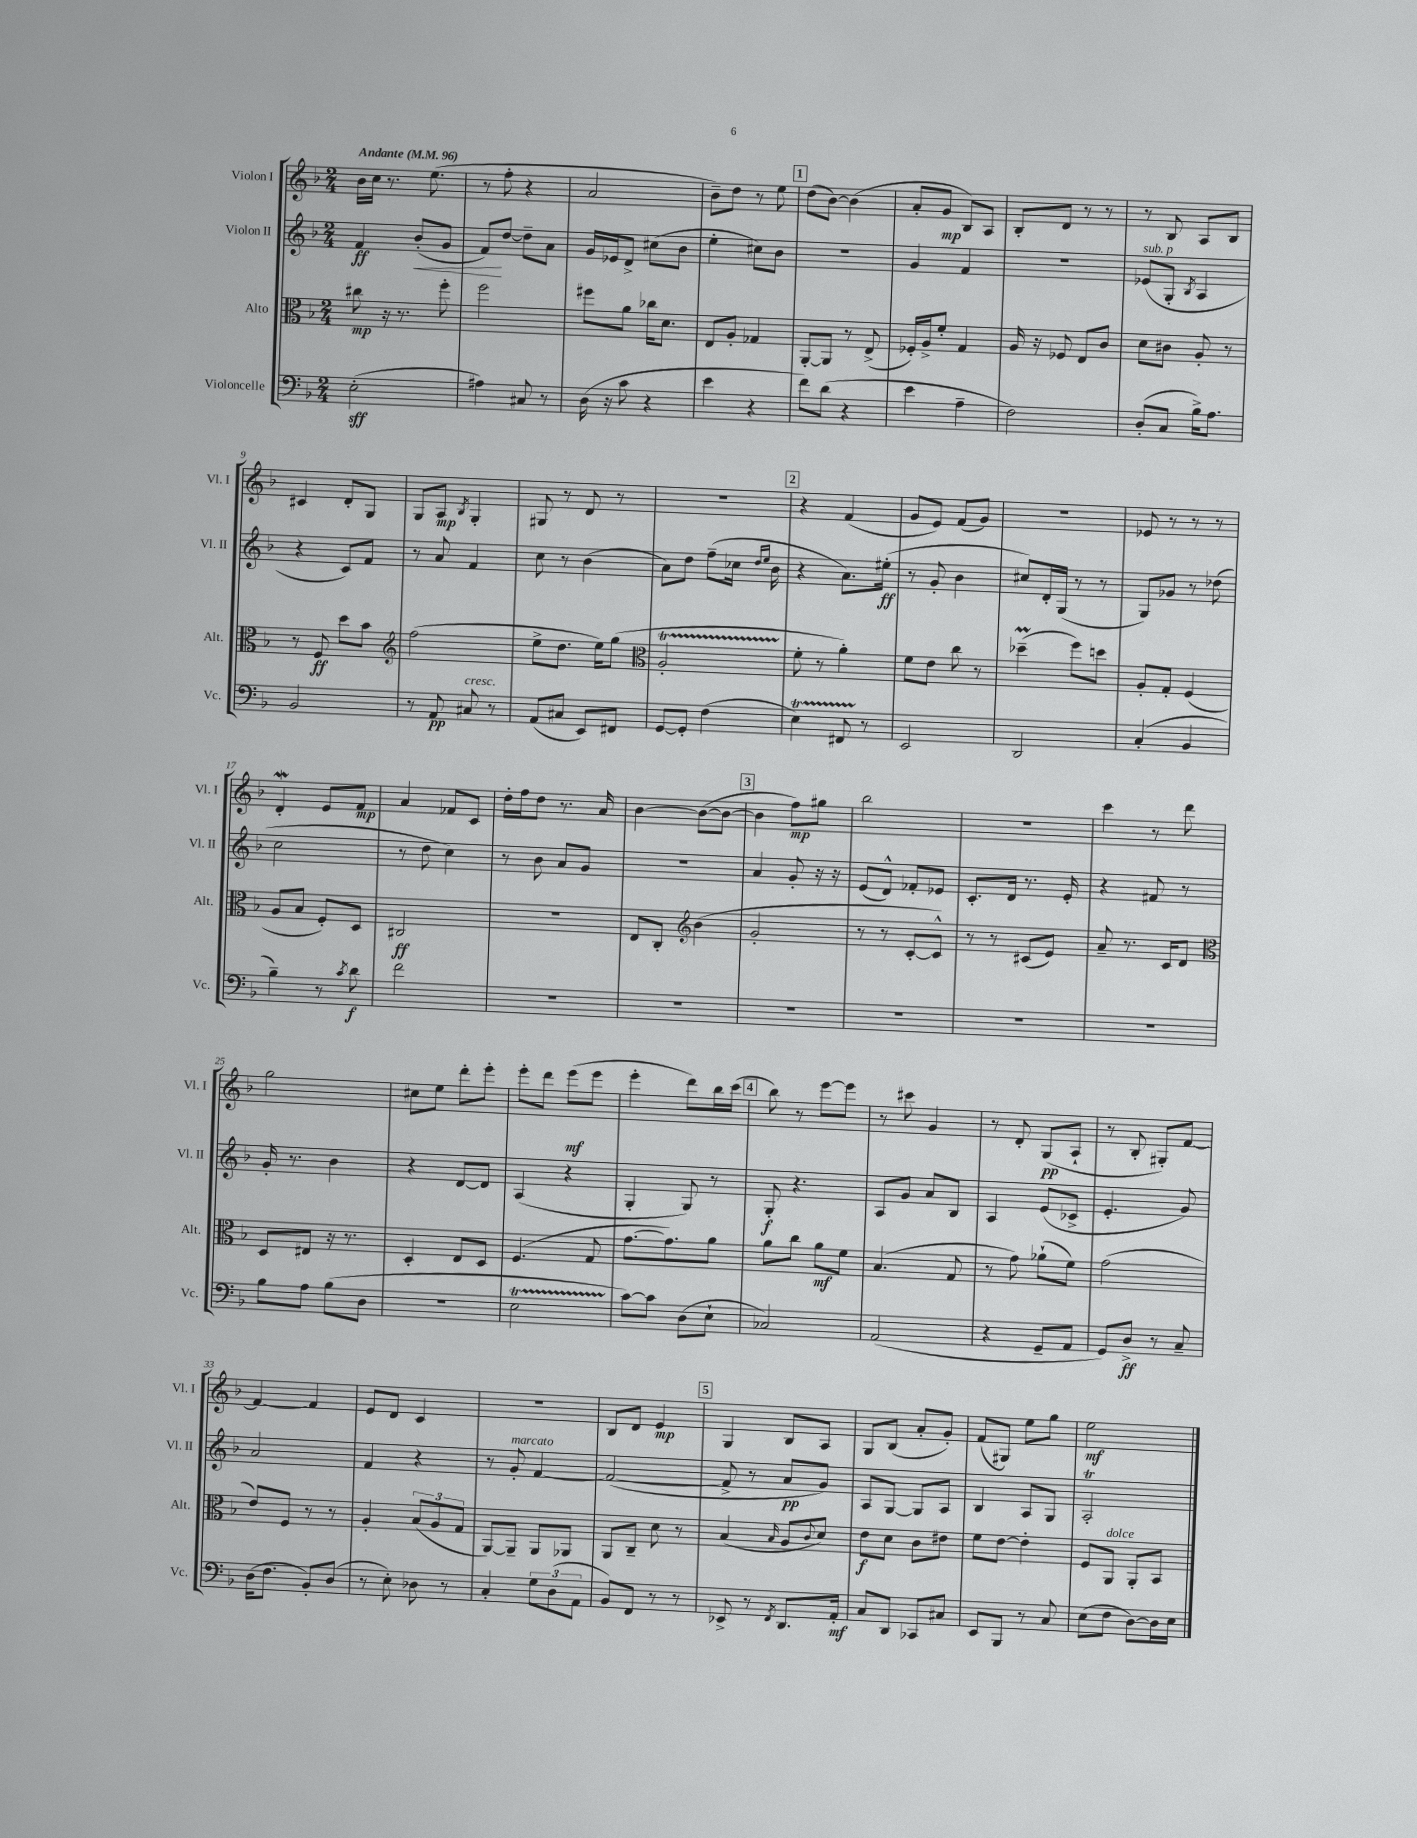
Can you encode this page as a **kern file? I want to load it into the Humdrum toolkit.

**kern	**kern	**kern	**kern
*staff4	*staff3	*staff2	*staff1
*clefF4	*clefC3	*clefG2	*clefG2
*k[b-]	*k[b-]	*k[b-]	*k[b-]
*M2/4	*M2/4	*M2/4	*M2/4
*MM96	*MM96	*MM96	*MM96
(2E'	8cc#	4f	16b-
.	.	.	16cc
.	16r	.	8.r
.	8.r	.	.
.	.	(8b-'	.
.	.	.	(8.ee
.	8ff'	8g	.
=	=	=	=
4A#)	2ff	8f)	8r
.	.	[8dd	8ff'
8C#	.	8dd~]	4r
8r	.	8a	.
=	=	=	=
(16D	8ff#	16g	2a
16r	.	16e-	.
8c	8a	8d^	.
4r	16cc-	(8cc#	.
.	8.d	.	.
.	.	8b-	.
=	=	=	=
4e	8E	4ee'	8b-~)
.	8A'	.	8dd
4r	4G-	8cc#)	8r
.	.	8b-	8ee
=	=	=	=
8f)	[8AA'	2r	(8dd
(8d	8AA]	.	[8b-)
4r	8r	.	(4b-]
.	(8E^	.	.
=	=	=	=
4e	16F-')	4g	8a'
.	16A^	.	.
.	8f'	.	8g
4A~	4G	4f	8B-)
.	.	.	8A
=	=	=	=
2F)	16A	2r	8B-'
.	16r	.	.
.	8F-	.	8d
.	8E	.	8r
.	8c	.	8r
=	=	=	=
(8D'	8d	(8e-	8r
8C	8c#	8G'	8B-
.	.	8qB-	.
16B-^)	8A'	4A	8A
8.A	.	.	.
.	8r	.	8B-
=	=	=	=
2BB-	8r	4r	4c#
.	8F	.	.
.	8dd	8c)	8d'
.	8b-	8f	8G
=	=	=	=
*	*clefG2	*	*
8r	(2ff	8r	8G
8AA	.	8a	8A
.	.	.	8qB-
8C#	.	4f	4G'
8r	.	.	.
=	=	=	=
(8AA	8ee^	8cc	8G#
8C#	8.dd	8r	8r
8EE)	.	(4b-	8d
.	16ee)	.	.
8FF#	(8gg	.	8r
=	=	=	=
*	*clefC3	*	*
[8GG	2A'	8a)	2r
8GG']	.	8dd	.
(4F	.	(8ff~	.
.	.	16cc-	.
.	.	16qqdd	.
.	.	16qqee	.
.	.	16b-	.
=	=	=	=
4E)	8f'	4r	4r
.	8r	.	.
8FF#	4a')	8.a)	(4f
8r	.	.	.
.	.	(16ee#'	.
=	=	=	=
2EE	8f	8r	8g
.	8e	8g'	8e)
.	8cc	4b-	(8f
.	8r	.	8g)
=	=	=	=
2DD	(4dd-~	8cc#)	2r
.	.	16d'	.
.	.	(16G	.
.	8ff)	8r	.
.	8dd	8r	.
=	=	=	=
(4C'	8A'	8G)	8e-
.	8G'	8g-	8r
4BB-	(4F	8r	8r
.	.	(8dd-	8r
=	=	=	=
4B-~)	8A	2cc	4d'
.	8B-	.	.
8r	8F')	.	8e
8qc	.	.	.
8d	8D	.	8f
=	=	=	=
2f	2C#	8r	4a
.	.	8dd	.
.	.	4cc)	8f-
.	.	.	8c
=	=	=	=
2r	2r	8r	16dd'
.	.	.	16ff
.	.	8b-	8dd
.	.	8a	8.r
.	.	8g	.
.	.	.	16a
=	=	=	=
2r	8E	2r	[4b-
.	8C'	.	.
*	*clefG2	*	*
.	(4b-	.	(8b-_
.	.	.	8b-_
=	=	=	=
2r	2g'	4a	4b-]
.	.	8g'	8ff)
.	.	16r	8gg#
.	.	16r	.
=	=	=	=
2r	8r	(8e	2bb-
.	8r	8d^^)	.
.	[8c'	8f-'	.
.	8c^^])	8e-	.
=	=	=	=
2r	8r	8.c'	2r
.	8r	.	.
.	.	16d	.
.	(8c#	8.r	.
.	8e)	.	.
.	.	16e'	.
=	=	=	=
2r	8a~	4r	4ccc
.	8.r	.	.
.	.	8f#	8r
.	16c	.	.
.	8d	8r	8ddd
=	=	=	=
*	*clefC3	*	*
8B-	8D	16g'	2gg
.	.	8.r	.
8A	8E#	.	.
(8B-	16r	4b-	.
.	8.r	.	.
8D	.	.	.
=	=	=	=
2r	4D'	4r	8cc#
.	.	.	8ee
.	8E	[8d	8ddd'
.	8D	8d]	8eee'
=	=	=	=
2E	(4.F	(4A	8eee'
.	.	.	8ddd
.	.	4r	(8eee
.	8G	.	8eee
=	=	=	=
[8c)	[8.g	4G'	4eee'
8c]	.	.	.
.	8.g])	.	.
(8D	.	8G)	8ddd)
8E`	8a	8r	16bb-
.	.	.	(16ccc
=	=	=	=
2C-)	8a	8G'	8bb-)
.	8cc	4.r	8r
.	8a	.	[8eee
.	8f	.	8eee]
=	=	=	=
(2AA	(4.B-	8A	8r
.	.	8g	8ccc#
.	.	8a	4g
.	8G	8B-	.
=	=	=	=
4r	8r	4A	8r
.	8g)	.	8d'
8GG~	(8a-`	(8e	(8G
8AA	8f)	8c-^	8A`
=	=	=	=
8GG)	(2g	4.e'	8r
8D^	.	.	8B-'
8r	.	.	8G#')
8C~	.	8g)	[8f
=	=	=	=
(16D	8e)	2a	4f_
8.F	.	.	.
.	8F	.	.
8BB-')	8r	.	4f]
(8D	8r	.	.
=	=	=	=
8r	4A'	4f	8e
8E')	.	.	8d
8D-	(12B-	4r	4c
.	12A	.	.
8r	.	.	.
.	12G	.	.
=	=	=	=
4C'	[8AA)	8r	2r
.	8AA~]	8g'	.
12G	8AA	[4f	.
(12D	.	.	.
.	8AA-	.	.
12AA	.	.	.
=	=	=	=
8BB-)	8AA	(2f_	8B-
8FF	8C~	.	8d
8r	8d	.	4e
8r	8r	.	.
=	=	=	=
8EE-^	(4B-	8f^]	4G
8r	.	8r	.
8qFF	16qqB-	.	.
8.DD	8A	8a	8B-
.	8qqc	.	.
.	8d)	8g)	8A
16AA'	.	.	.
=	=	=	=
8C	8e	8A	8G
8DD	8d	[8G	(8B-
8CC-	8c	8G]	8a'
8C#	8e#	8A	8g')
=	=	=	=
8EE	8f	4B-	(8f
8BBB-	[8e	.	8G#)
8r	4e']	8A	8ee
8C	.	8G	8gg
=	=	=	=
(8E	8F	2A'	2ee
8F	8AA	.	.
[8D)	8AA'	.	.
16D]	8BB-	.	.
16E	.	.	.
==	==	==	==
*-	*-	*-	*-
